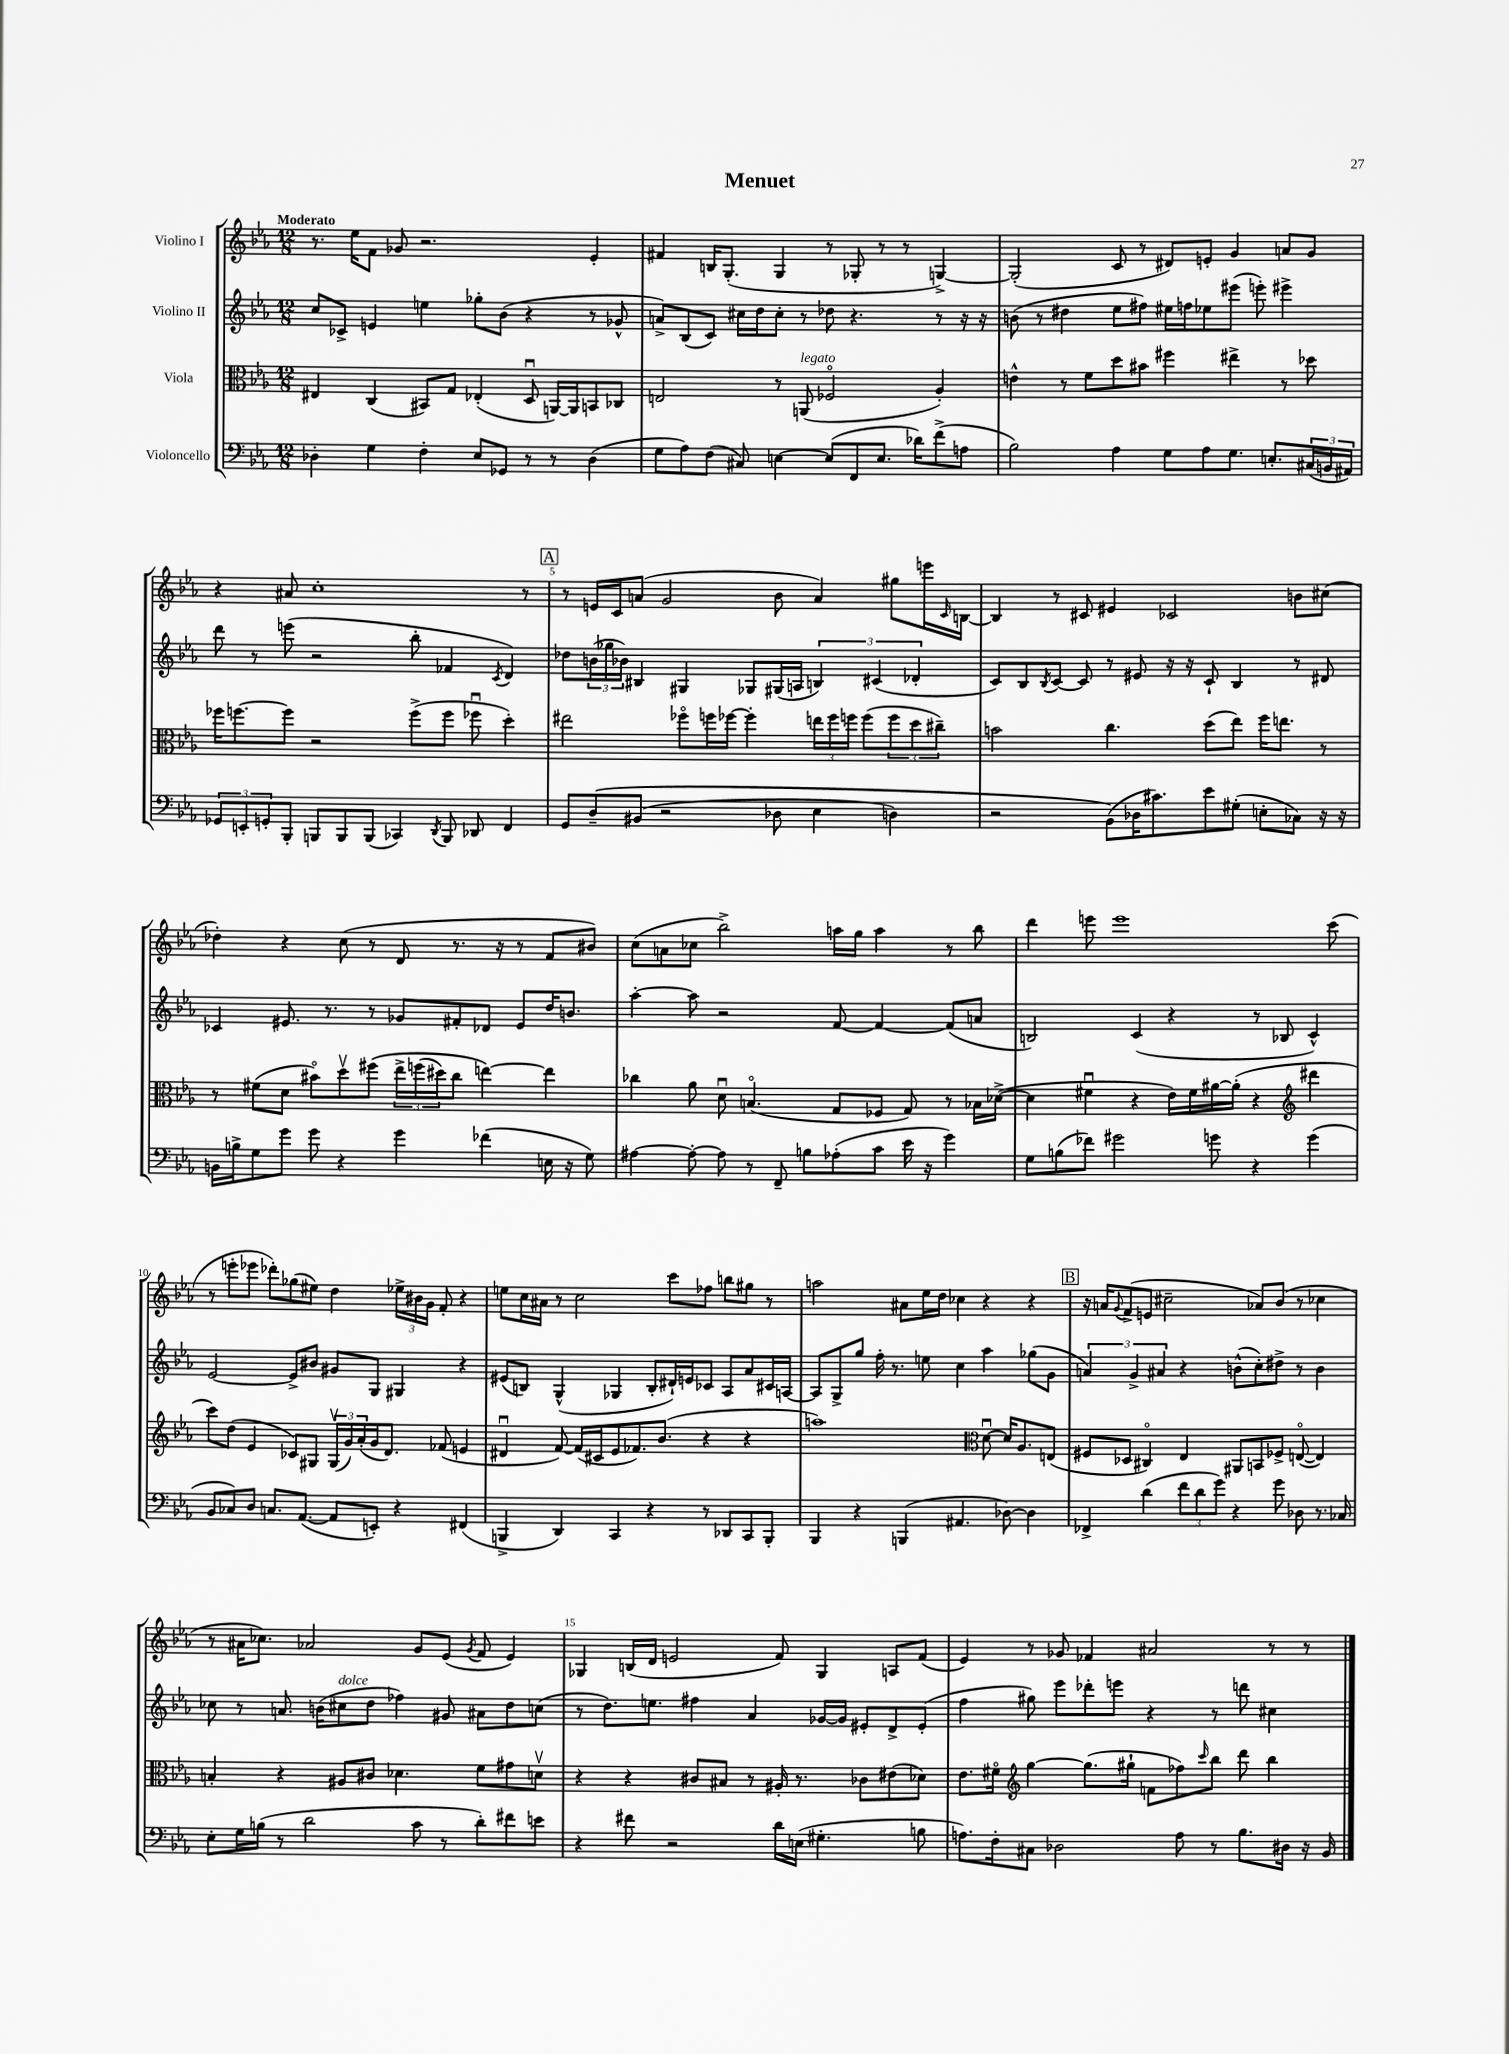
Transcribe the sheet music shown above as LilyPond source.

\header { title = "Menuet" }
<<
\new StaffGroup <<
\new Staff = "s0" \with { instrumentName = "Violino I" } {
    \clef treble \key ees \major \numericTimeSignature \time 12/8 \tempo "Moderato"
    r8. ees''16 f'8 ges'8 r2. ees'4-. |
    fis'4 b16 g8.-.( g4 r8 ges8-. r8 r8 g4~->) |
    g2-.( c'8 r8 dis'8) e'8-. g'4 a'8 g'8 |
    r4 ais'8 c''1-. r8 |
    \mark \markup { \box "A" } r8 e'16 c'16 a'8( g'2 bes'8 a'4) gis''8 e'''16 \grace { c'16 } b16~ |
    b4 r8 cis'8 eis'4 ces'2 b'8 cis''8( |
    des''4-.) r4 c''8( r8 d'8 r8. r16 r8 f'8 bis'8) |
    c''8( a'8 ces''8 bes''2->) a''16 g''16 a''4 r8 bes''8 |
    d'''4 e'''8 e'''1 c'''8( |
    r8 e'''8-. ees'''8 des'''8-.) ges''8( eis''8) d''4 \tuplet 3/2 { ees''16-> bis'16 g'16 } f'8-. r4 |
    e''8 c''16 ais'16 r8 c''2 c'''8 fes''8 b''8 gis''8 r8 |
    a''2 ais'8 ees''16 d''16 ces''4 r4 r4 |
    \mark \markup { \box "B" } r16 a'16 \appoggiatura { g'8 } f'8->( e'8 cis''2-- aes'8) bes'8( r8 ces''4 |
    r8 ais'16 ces''8.) aes'2 g'8 ees'8( \acciaccatura { g'8 } f'8 ees'4) |
    ges4 b16( d'16 e'2 f'8) ges4 a8 f'8( |
    ees'4) r8 ges'8 fes'4 ais'2 r8 r8 \bar "|." |
}
\new Staff = "s1" \with { instrumentName = "Violino II" } {
    \clef treble \key ees \major \numericTimeSignature \time 12/8
    c''8 ces'8-> e'4 e''4 ges''8-. bes'8( r4 r8 ges'8-^ |
    a'8->) bes8( c'8) cis''16 d''16 cis''8-. r8 des''8 r4. r8 r16 r16 |
    b'8( r8 dis''4 ees''8 fis''8) eis''16 f''16 ees''8 eis'''8( e'''8-.) eis'''4-> |
    d'''8 r8 e'''8( r2 bes''8-. fes'4 \acciaccatura { c'8 } d'4) |
    \mark \markup { \box "A" } des''8 \tuplet 3/2 { b'16( ges''16 bes'16) } bis4 gis4 ges8 gis16( a16 \tuplet 3/2 { b4) cis'4( des'4-. } |
    c'8) bes8 \acciaccatura { bes8 } c'8~ c'8 r8 eis'8 r16 r16 c'8-! bes4 r8 dis'8 |
    ces'4 eis'8. r8. r8 ges'8 fis'8-. des'8 eis'8 d''16 b'8. |
    aes''4~-. aes''8 r2 f'8~ f'4~ f'8( a'8 |
    b2) c'4( r4 r8 bes8 c'4-^) |
    ees'2~ ees'8-> bis'8 gis'8 g8 gis4 r4 |
    eis'8( b8) g4-^( ges4 b8-. dis'16-!) e'16 ces'8 aes8 aes'8 cis'16 a16~ |
    a8 g8-> g''8 f''16-. r8. e''8 c''4 aes''4 ges''8( g'8 |
    \mark \markup { \box "B" } \tuplet 3/2 { a'4) g'4-> ais'4 } r4 b'8-^( c''8-.) dis''8-> r8 b'4 |
    ces''8 r8 a'8. b'16( cis''8^\markup { \italic "dolce" } d''8 fes''4) gis'8 ais'8 d''8 c''8( |
    r8 d''8.) e''8. fis''4 aes'4 ges'16~ ges'16 eis'8-. d'8-> eis'8-.( |
    f''4 gis''8) ees'''8 des'''8-. e'''8 r4 r8 d'''8 cis''4 \bar "|." |
}
\new Staff = "s2" \with { instrumentName = "Viola" } {
    \clef alto \key ees \major \numericTimeSignature \time 12/8
    eis4 c4( bis,8) g8 ees4-.( d8\downbow a,16~) a,16 b,8 ces8 |
    e2 r8 a,8^\markup { \italic "legato" }( fes2\flageolet aes4-.) |
    e'4-^ r8 f'8 d''8 bis'8 fis''4 eis''4-> r8 des''8 |
    fes''16 f''8.~ f''8 r2 f''8->( f''8 fes''8\downbow d''4-.) |
    \mark \markup { \box "A" } eis''2 fes''8\flageolet f''16 fes''16~ fes''4-. \tuplet 3/2 { e''16 fes''16 f''16 } f''8( \tuplet 3/2 { f''8 d''8 cis''8--) } |
    b'2 c''4. d''8( ees''8) f''16 e''8. r8 |
    r8 fis'8( d'8 bis'8\flageolet) d''8\upbow fis''8\( \tuplet 3/2 { ees''16-> f''16( dis''16) } c''8 e''4~\) e''4 |
    ces''4 aes'8 d'8\downbow b4.\flageolet( g8 fes8 g8) r8 bes16 des'16~->( |
    des'4 fis'4\downbow r4 ees'16) fis'16 ais'16~ ais'16-.( r4 \clef treble dis'''4 |
    c'''8) d''8( ees'4 ces'8) gis8 \tuplet 3/2 { gis16\upbow( g'16) aes'16-.( } g'16 d'8.) fes'8( e'4 |
    dis'4\downbow f'8~) f'16( cis'16 ees'8 fes'8.) bes'8.( r4 r4 |
    a''1) \clef alto d'8~\downbow d'16 aes8. e8( |
    \mark \markup { \box "B" } fis8 des8 cis4\flageolet) ees4 ais,8 b,8 fes8-> e8~\flageolet( e4) |
    b4-. r4 ais8 cis'8 des'4. f'8 gis'8 d'8\upbow |
    r4 r4 cis'8 bis8 r8 ais16-. r8. ces'8 eis'8( des'8) |
    ees'8. fis'16\flageolet \clef treble g''4~ g''8.( gis''16-! f'8 fes''8) \grace { c'''16 } bes''8 d'''8 bes''4 \bar "|." |
}
\new Staff = "s3" \with { instrumentName = "Violoncello" } {
    \clef bass \key ees \major \numericTimeSignature \time 12/8
    des4-. g4 f4-. ees8 ges,8 r8 r8 des4( |
    g8 aes8) f8( cis8) e4~ e8( f,8 e8. des'16) f'8->( a8 |
    bes2) aes4 g8 aes8 g8. e8.-. \tuplet 3/2 { cis16( b,16 ais,16) } |
    \tuplet 3/2 { ges,8 e,8-. g,8-. } bes,,8-. b,,8 b,,8 b,,8( ces,4) \acciaccatura { d,8 } b,,8 des,8 f,4 |
    \mark \markup { \box "A" } g,8 d8--\( bis,8( r2 des8 ees4 d4) |
    r2 bes,8(\) des16 cis'8.) ees'8 gis8-.( e8-. ces8) r16 r16 |
    b,16 b16-> g8 g'8 g'8 r4 g'4 fes'4( e16 r16 g8) |
    ais4~ ais8~-. ais8 r8 f,8-- b8 aes8-.( c'8 ees'16 r16 g'4) |
    g8 b8( fes'8) gis'2 g'8 r4 g'4( |
    bes,8 ces8) d8 c8. aes,8.~( aes,8 e,8-.) r4 fis,4( |
    b,,4-> d,4) c,4 r4 r8 des,8 c,8 b,,8-. |
    bes,,4 r4 b,,4( ais,4. des8~) des4 |
    \mark \markup { \box "B" } fes,4-> d'4( \tuplet 3/2 { f'8 d'8 g'8) } r4 g'8 des8 r8. ces16 |
    ees8-. g16 b16( r8 d'2 c'8 r8 d'8-.) fis'8 e'8 |
    r4 fis'8 r2 d'16 e16( gis4.-. b8 |
    a8.) f16-. cis8 des2 a8 r8 bes8. dis16 r16 bes,16 \bar "|." |
}
>>
>>
\layout { \context { \Score \override BarNumber.break-visibility = ##(#f #t #t) barNumberVisibility = #(every-nth-bar-number-visible 5) } }
